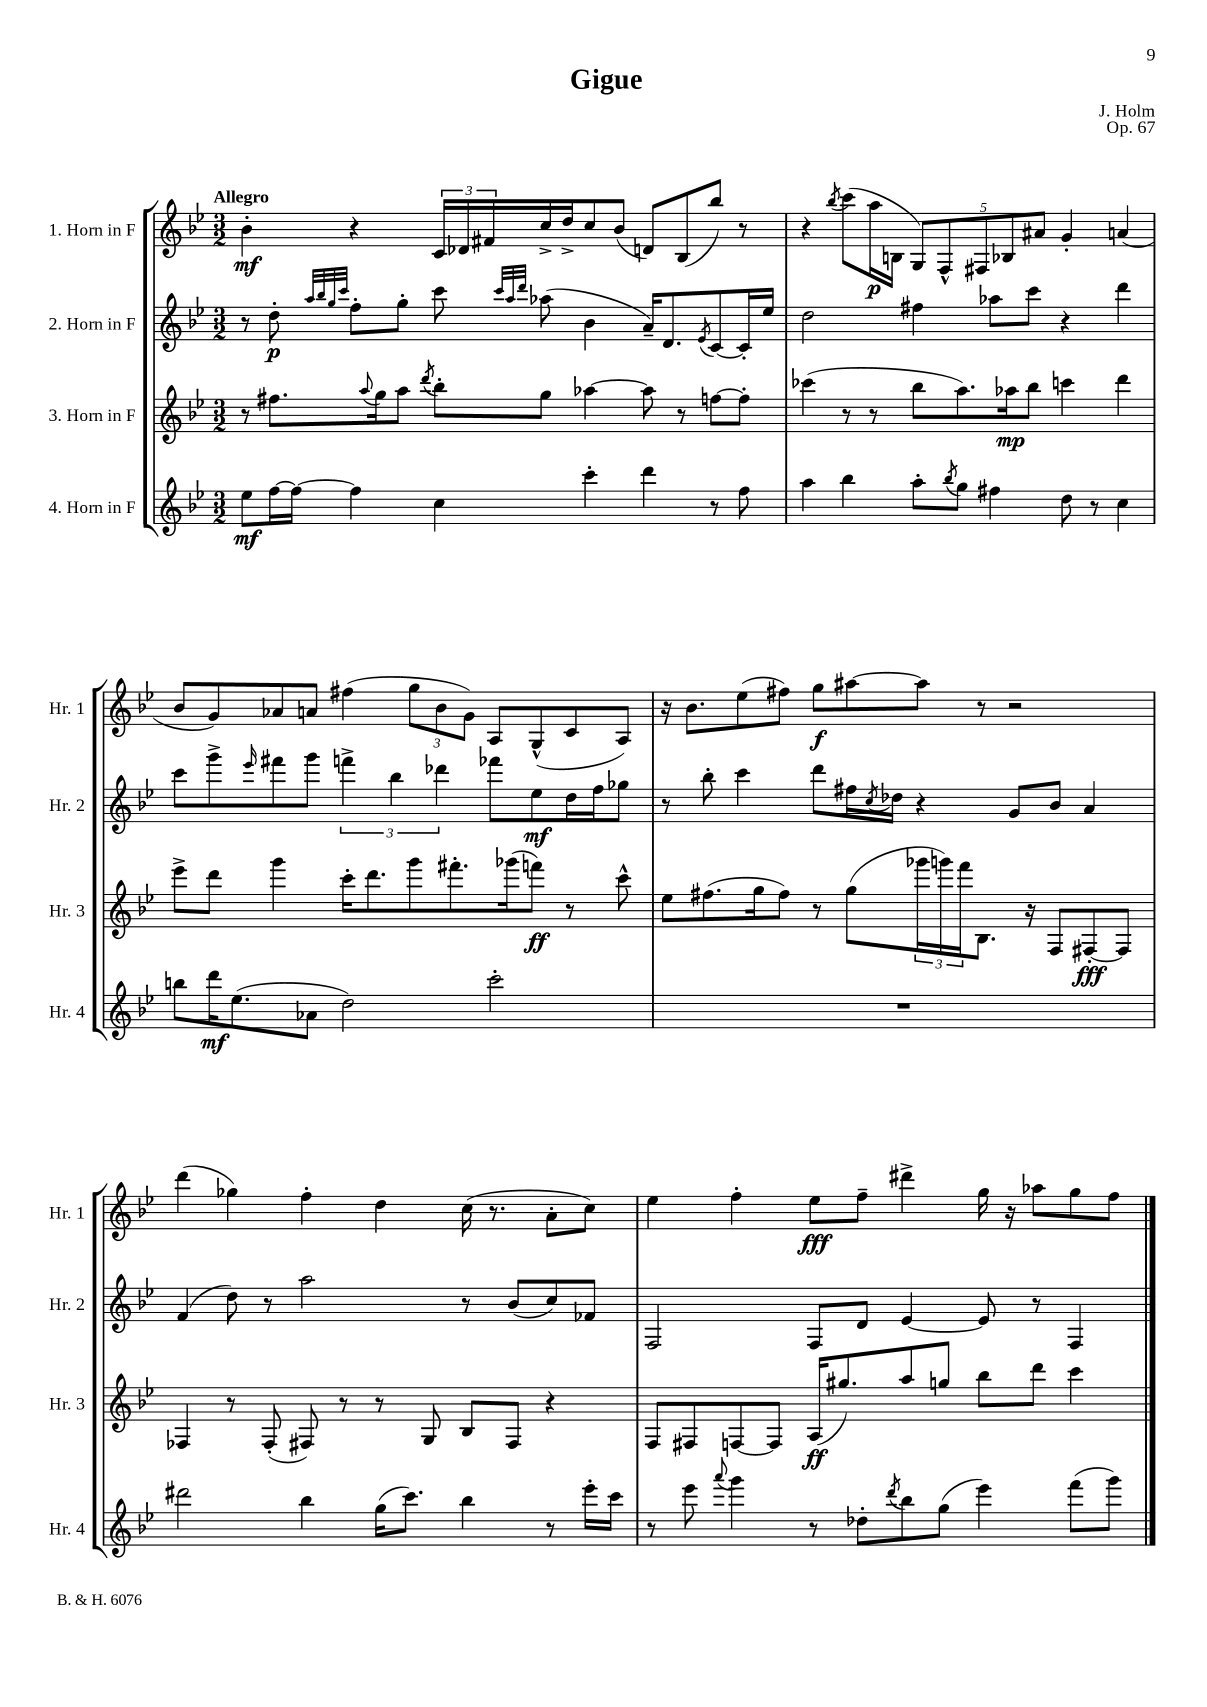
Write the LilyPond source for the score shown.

\header { title = "Gigue" composer = "J. Holm" opus = "Op. 67" }
<<
\new StaffGroup <<
\new Staff = "s0" \with { instrumentName = "1. Horn in F" shortInstrumentName = "Hr. 1" } {
    \clef treble \key bes \major \numericTimeSignature \time 3/2 \tempo "Allegro"
    bes'4-.\mf r4 \tuplet 3/2 { c'16 des'16 fis'16 } c''16-> d''16-> c''8 bes'8( d'8) bes8( bes''8) r8 |
    r4 \acciaccatura { bes''8 } c'''8( a''16\p b16 \tuplet 5/4 { g8) f8-^ fis8 bes8 ais'8 } g'4-. a'4( |
    bes'8 g'8) aes'8 a'8 fis''4( \tuplet 3/2 { g''8 bes'8 g'8) } a8 g8-^( c'8 a8) |
    r16 bes'8. ees''8( fis''8) g''8\f ais''8~ ais''8 r8 r2 |
    d'''4( ges''4) f''4-. d''4 c''16( r8. a'8-. c''8) |
    ees''4 f''4-. ees''8\fff f''8-- dis'''4-> g''16 r16 aes''8 g''8 f''8 \bar "|." |
}
\new Staff = "s1" \with { instrumentName = "2. Horn in F" shortInstrumentName = "Hr. 2" } {
    \clef treble \key bes \major \numericTimeSignature \time 3/2
    r8 d''8-.\p \grace { a''32 bes''32 g''32 c'''32 } f''8-. g''8-. c'''8 \grace { c'''32 a''32 d'''32 } aes''8( bes'4 a'16--) d'8. \acciaccatura { ees'8 } c'8~ c'16-. ees''16 |
    d''2 fis''4 aes''8 c'''8 r4 d'''4 |
    c'''8 g'''8-> \grace { ees'''16 } fis'''8 g'''8 \tuplet 3/2 { f'''4-> bes''4 des'''4 } fes'''8 ees''8\mf d''16 f''16 ges''8 |
    r8 bes''8-. c'''4 d'''8 fis''16 \acciaccatura { c''8 } des''16 r4 g'8 bes'8 a'4 |
    f'4( d''8) r8 a''2 r8 bes'8( c''8) fes'8 |
    f2 f8 d'8 ees'4~ ees'8 r8 f4 \bar "|." |
}
\new Staff = "s2" \with { instrumentName = "3. Horn in F" shortInstrumentName = "Hr. 3" } {
    \clef treble \key bes \major \numericTimeSignature \time 3/2
    r8 fis''8. \appoggiatura { a''8 } g''16 a''8 \acciaccatura { d'''8 } bes''8-. g''8 aes''4~ aes''8 r8 f''8~ f''8-. |
    ces'''4( r8 r8 bes''8 a''8.) aes''16\mp bes''8 c'''4 d'''4 |
    ees'''8-> d'''8 g'''4 c'''16-. d'''8. g'''8 fis'''8.-. ges'''16( f'''8\ff) r8 c'''8-^ |
    ees''8 fis''8.( g''16 fis''8) r8 g''8( \tuplet 3/2 { ges'''16 g'''16) f'''16 } bes8. r16 f8 fis8~-.\fff fis8 |
    fes4 r8 fes8-.( fis8) r8 r8 g8 bes8 fis8 r4 |
    f8 fis8 f8~ f8 a16\ff( gis''8.) a''8 g''8 bes''8 d'''8 c'''4 \bar "|." |
}
\new Staff = "s3" \with { instrumentName = "4. Horn in F" shortInstrumentName = "Hr. 4" } {
    \clef treble \key bes \major \numericTimeSignature \time 3/2
    ees''8\mf f''16~ f''16~ f''4 c''4 c'''4-. d'''4 r8 f''8 |
    a''4 bes''4 a''8-. \acciaccatura { bes''8 } g''8 fis''4 d''8 r8 c''4 |
    b''8 d'''16\mf ees''8.( aes'8 d''2) c'''2-. |
    R1. |
    dis'''2 bes''4 g''16( c'''8.) bes''4 r8 ees'''16-. c'''16 |
    r8 ees'''8 \appoggiatura { a'''8 } g'''4 r8 des''8-. \acciaccatura { d'''8 } bes''8 g''8( ees'''4) f'''8( g'''8) \bar "|." |
}
>>
>>
\layout { \context { \Score \remove "Bar_number_engraver" } }
